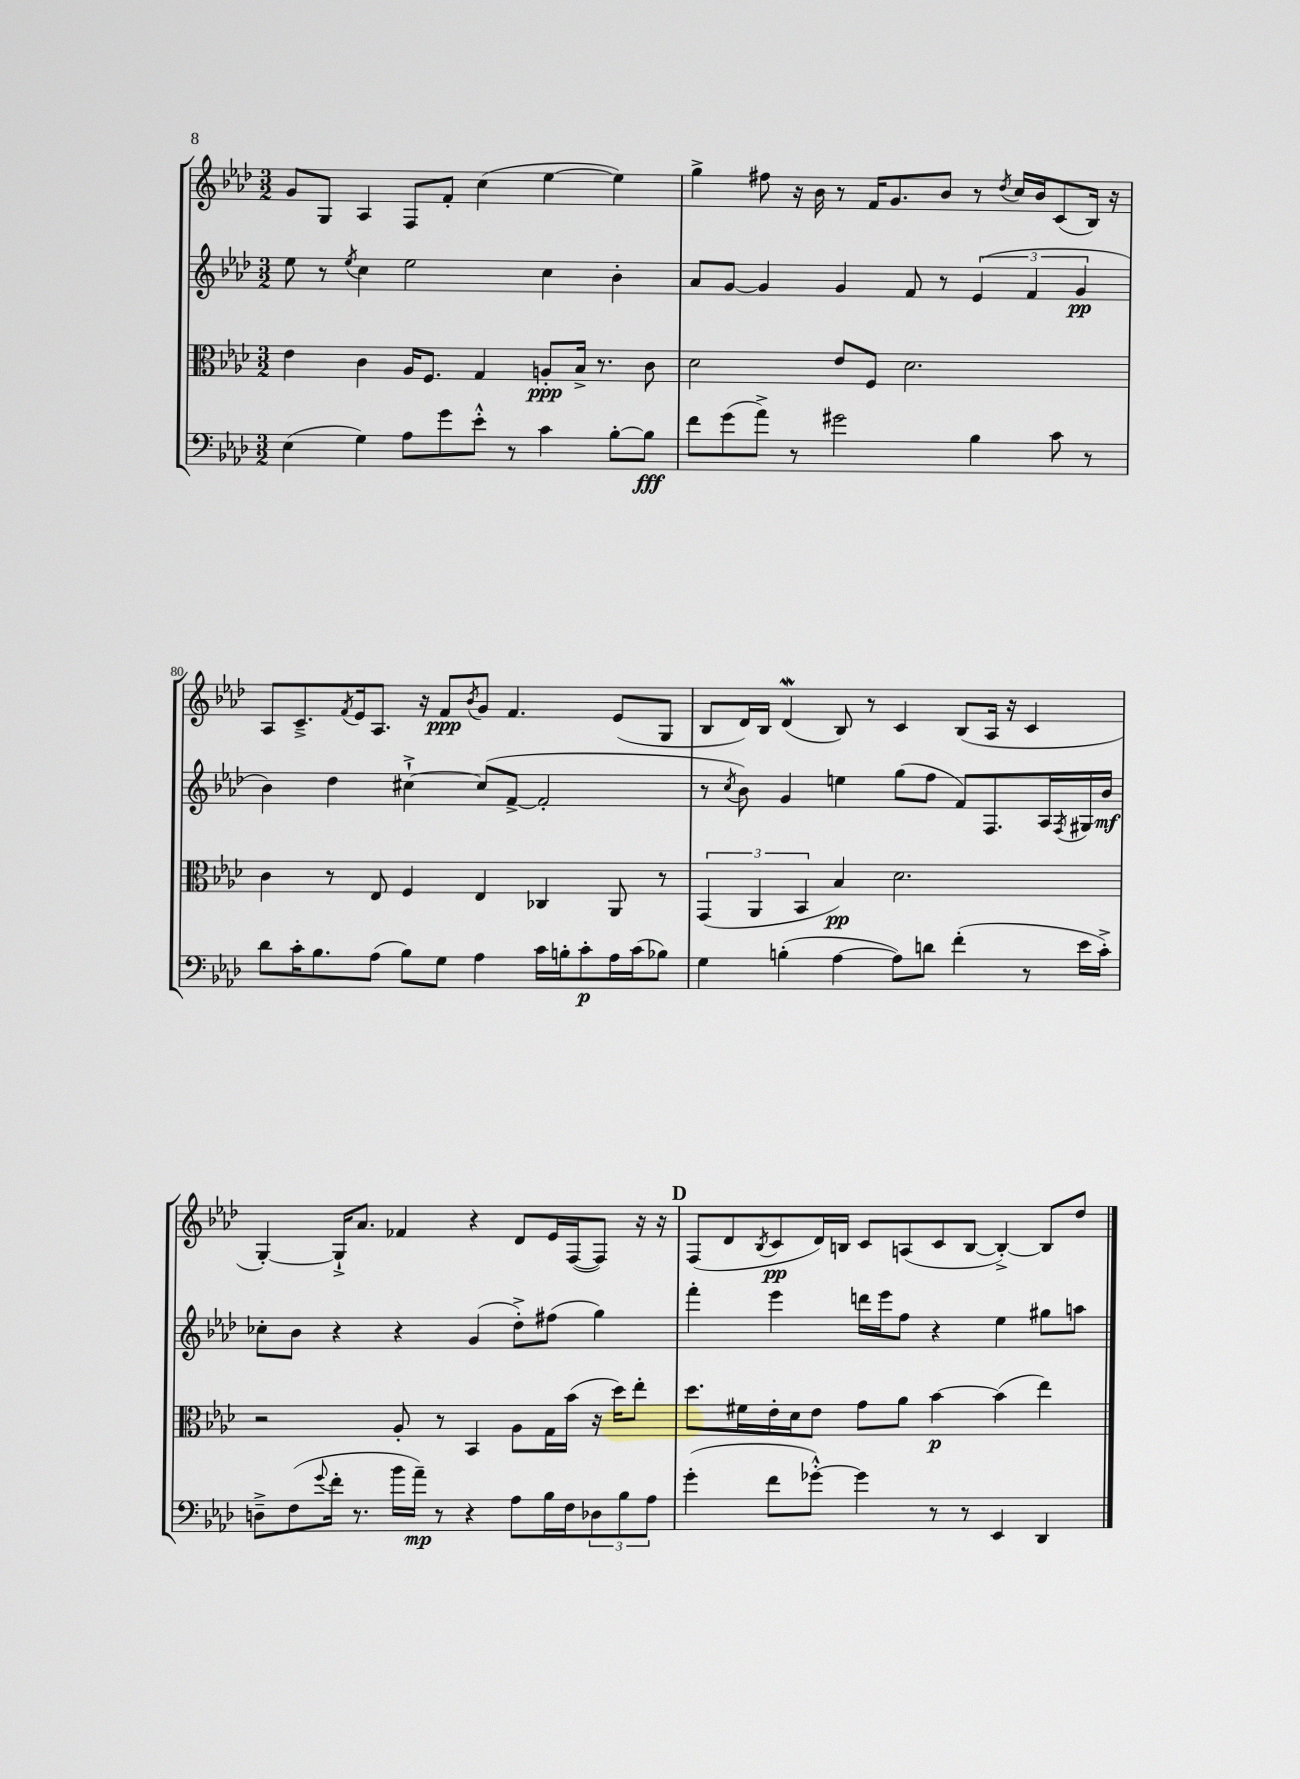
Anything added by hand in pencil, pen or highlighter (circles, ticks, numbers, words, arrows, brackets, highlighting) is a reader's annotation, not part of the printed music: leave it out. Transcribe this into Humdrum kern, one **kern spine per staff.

**kern	**kern	**kern	**kern
*staff4	*staff3	*staff2	*staff1
*clefF4	*clefC3	*clefG2	*clefG2
*k[b-e-a-d-]	*k[b-e-a-d-]	*k[b-e-a-d-]	*k[b-e-a-d-]
*M3/2	*M3/2	*M3/2	*M3/2
(4E-\	4e-\	8ee-\	8g/L
.	.	8r	8G/J
.	.	8qee-/	.
4G\)	4c\	4cc\	4A-/
8A-\L	16A-/LK	2ee-\	8F/L
.	8.F/J	.	.
8g\	.	.	8f'/J
8e-'^^\J	4G/	.	(4cc\
8r	.	.	.
4c\	8A'/L	4cc\	[4ee-\
.	16B-^/Jk	.	.
.	8.r	.	.
[8B-'\L	.	4b-'\	4ee-\])
8B-\]J	8c\	.	.
=	=	=	=
8f\L	2d-\	8a-/L	4gg^\
(8g\	.	[8g/J	.
8a-^\J)	.	4g/]	8ff#\
8r	.	.	16r
.	.	.	16b-\
2g#\	8e-/L	4g/	8r
.	8F/J	.	16f/LK
.	.	.	8.g/
.	2.d-\	8f/	.
.	.	8r	8b-/J
4B-\	.	(6e-/	8r
.	.	.	8qdd-/
.	.	.	16cc/LL
.	.	6f/	.
.	.	.	16b-/J
8c\	.	.	(8c/
.	.	6g/	.
8r	.	.	16B-/Jk)
.	.	.	16r
=	=	=	=
8d-\L	4c\	4b-\)	8A-/L
16c'\K	.	.	8.c~^/
8.B-\	.	.	.
.	8r	4dd-\	.
.	.	.	8qf/
.	.	.	16e-/k
(8A-\J	8E-/	.	8.A-/J
8B-\L)	4F/	[4cc#`^\	.
.	.	.	16r
8G\J	.	.	8f/L
.	.	.	8qb-/
4A-\	4E-/	(8cc#/]L	8g/J
.	.	[8f^/J	4.f/
16c\LL	4C-/	2f'/]	.
16B'\J	.	.	.
8c'\	.	.	.
16A-\L	8AA-/	.	(8e-/L
(16c\J	.	.	.
8B-\J)	8r	.	8G/J
=	=	=	=
4G\	(6GG/	8r	8B-/L
.	.	8qcc/	.
.	.	8b-\)	16d-/L)
.	6AA-/	.	.
.	.	.	16B-/JJ
(4B'\	.	4g/	(4d-/
.	6BB-/	.	.
[4A-\	4B-/)	4ee\	8B-/)
.	.	.	8r
8A-\]L)	2.d-\	(8gg\L	4c/
8d\J	.	8ff\J	.
(4f'\	.	8f/L)	(8B-/L
.	.	8.F/	16A-/Jk
.	.	.	16r
8r	.	.	4c/
.	.	16A-/L	.
.	.	8qF/	.
16e-\LL	.	16G#/	.
16c'^\JJ)	.	16b-/JJ	.
=	=	=	=
8D~^\L	2r	8cc-'\L	[4G'/)
(8F\	.	8b-\J	.
8qqg/	.	.	.
16f'\Jk	.	4r	16G`^/]LK
8.r	.	.	8.a-/J
16b-\LL	8A-'/	4r	4f-/
16a-~\JJ)	.	.	.
8r	8r	.	.
4r	4BB-/	(4g/	4r
8A-\L	8A-\L	8dd-'^\L)	8d-/L
16B-\L	16G\L	(8ff#\J	16e-/L
16F\J	(16b-\JJ	.	([16F/J
12D-\	16r	4gg\)	8F/]J)
.	16dd-\LK)	.	.
12B-\	.	.	.
.	8ee-'\J	.	16r
12A-\J	.	.	.
.	.	.	16r
=	=	=	=
(4g'\	8.dd-\L	4fff'\	(8F/L
.	.	.	8d-/
.	16f#\L	.	.
.	.	.	8qB-/
8f\L	16e-'\	4eee-\	8c/
.	16d-\J	.	.
[8g-'^^\J)	8e-\J	.	16d-/L)
.	.	.	16B/JJ
4g-\]	8g\L	16ddd\LL	8c/L
.	.	16eee-\J	.
.	8a-\J	8ff\J	(8A/
8r	[4b-\	4r	8c/
8r	.	.	[8B/J
4EE-/	(4b-\]	4ee-\	4B'^/_)
4DD-/	4ee-\)	8gg#\L	8B/]L
.	.	8aa\J	8dd-/J
==	==	==	==
*-	*-	*-	*-
